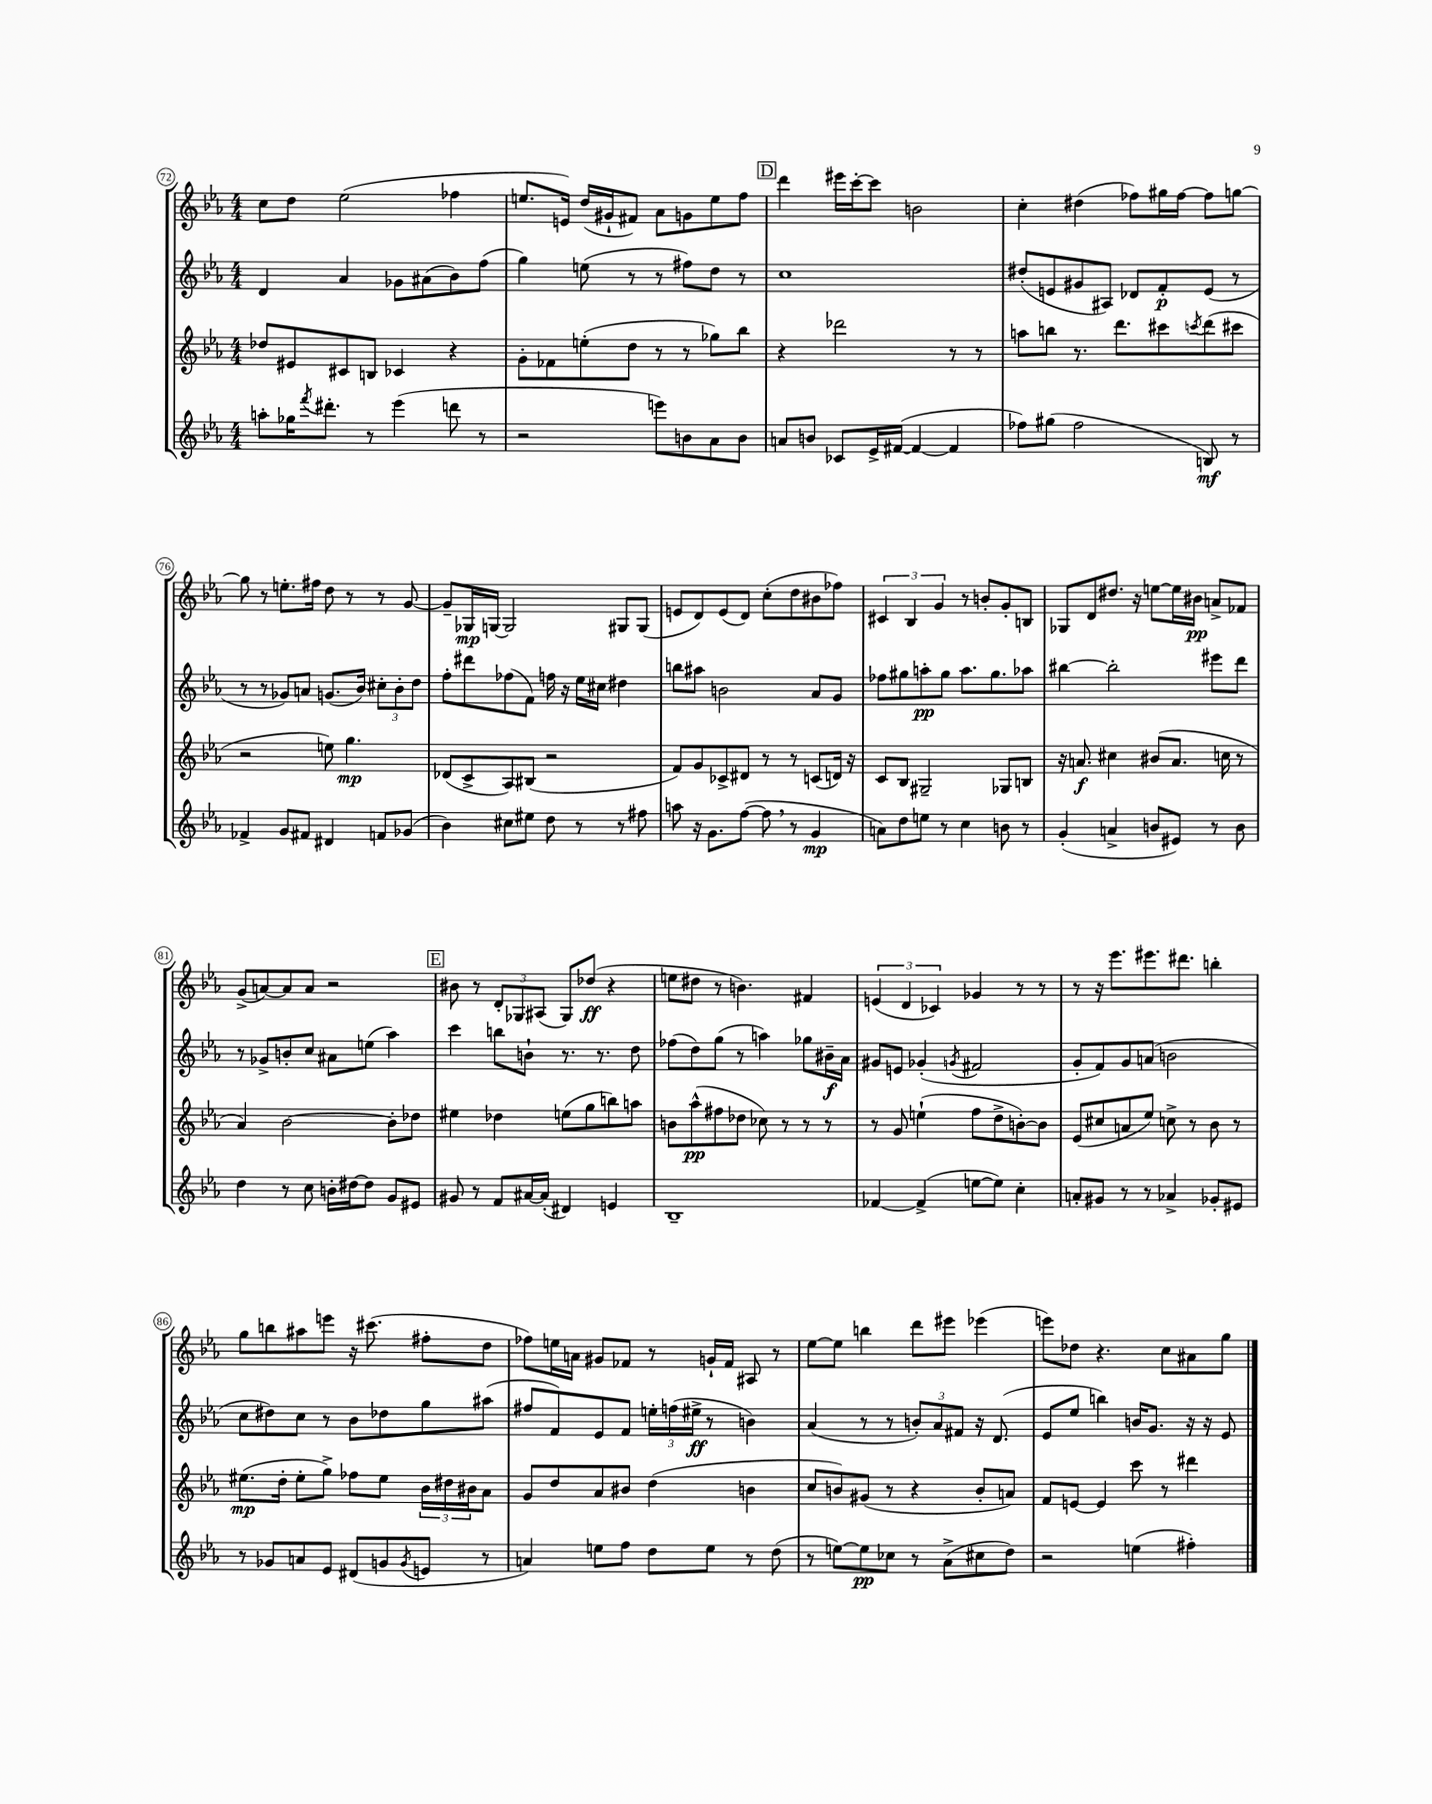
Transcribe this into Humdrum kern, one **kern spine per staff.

**kern	**kern	**kern	**kern
*staff4	*staff3	*staff2	*staff1
*clefG2	*clefG2	*clefG2	*clefG2
*k[b-e-a-]	*k[b-e-a-]	*k[b-e-a-]	*k[b-e-a-]
*M4/4	*M4/4	*M4/4	*M4/4
8aa'	8dd-	4d	8cc
16gg-	8e#	.	8dd
8qfff	.	.	.
8.ddd#'	.	.	.
.	8c#	4a-	(2ee-
8r	8B	.	.
(4eee-	4c-	8g-	.
.	.	(8a#	.
8ddd	4r	8b-)	4ff-
8r	.	(8ff	.
=	=	=	=
2r	8g'	4gg)	8.ee
.	8f-	.	.
.	.	.	16e)
.	(8ee'	(8ee	(16dd
.	.	.	16g#`
.	8dd	8r	8f#)
8eee)	8r	8r	8a-
8b	8r	8ff#)	8g
8a-	8gg-)	8dd	8ee
8b	8bb-	8r	8ff
=	=	=	=
8a	4r	1cc	4ddd
8b	.	.	.
8c-	2ddd-	.	16eee#
.	.	.	[16ccc'
16e-^	.	.	8ccc]
([16f#	.	.	.
4f#_	.	.	2b
4f#]	8r	.	.
.	8r	.	.
=	=	=	=
8ff-)	8aa	(8dd#'	4cc'
(8gg#	8bb	8e	.
2ff-	8.r	8g#	(4dd#
.	.	8A#)	.
.	8.ddd	.	.
.	.	8d-	8ff-)
.	8ccc#	8f'	16gg#
.	.	.	[16ff-
.	8qccc	.	.
8B)	(8ddd	(8e	8ff-]
8r	8ccc#	8r	[8gg
=	=	=	=
4f-^	2r	8r	8gg]
.	.	8r	8r
8g	.	8g-)	8.ee'
8f#	.	8a	.
.	.	.	16ff#
4d#	8ee)	(8.g	8dd
.	4.gg	.	8r
.	.	16b-)	.
8f	.	12cc#'	8r
.	.	12b-'	.
(8g-	.	.	[8g
.	.	12dd	.
=	=	=	=
4b-)	(8d-	8ff'	8g~]
.	8c^	8ddd#	16G-
.	.	.	[16G
8cc#	8A-)	(8ff-	2G]
8ee#	(8B#	8f)	.
8dd	2r	16ff	.
.	.	16r	.
8r	.	16ee-	.
.	.	16cc#	.
8r	.	4dd#	8G#
8ff#	.	.	(8G#
=	=	=	=
8aa	8f)	8bb	8e
16r	8g	8aa#	8d)
8.g	.	.	.
.	8c-^	2b	(8e
([8ff	8d#	.	8d)
8ff]	8r	.	(8cc'
8r	8r	.	8dd
4g	(8c	8a-	8b#
.	16d)	8g	8ff-)
.	16r	.	.
=	=	=	=
8a)	8c	8ff-	6c#
8dd	8B-	8gg#	.
.	.	.	6B-
8ee	2G#~	8aa'	.
.	.	.	6g
8r	.	8gg#	.
4cc	.	8.aa	8r
.	.	.	8b'
.	.	8.gg#	.
8b	8G-	.	8g'
8r	8B	8aa-	8B
=	=	=	=
(4g'	16r	[4bb#	8G-
.	8.a	.	.
.	.	.	8d
4a^	4cc#	2bb#']	8.dd#
.	.	.	16r
8b	(8b#	.	[8ee
8e#)	8.a	.	16ee]
.	.	.	16b#
8r	.	8eee#	8a^
.	16cc	.	.
8b	8r	8ddd	8f-
=	=	=	=
4dd	4a-)	8r	(8g^
.	.	8g-^	[8a)
8r	[2b-	8b'	8a]
8cc	.	8cc	8a
16b'	.	8a#	2r
[16dd#	.	.	.
8dd#]	.	(8ee	.
8g	8b-']	4aa-)	.
8e#	8dd-	.	.
=	=	=	=
8g#	4ee#	4ccc	8b#
8r	.	.	8r
8f	4dd-	8bb	12d'
.	.	.	12G-
[16a#	.	8b`	.
.	.	.	(12A#
(16a#']	.	.	.
4d#)	(8ee	8.r	8G-)
.	8gg	.	(8dd-
.	.	8.r	.
4e	8bb)	.	4r
.	8aa	8dd	.
=	=	=	=
1B-~	8b	(8ff-	8ee
.	(8aa-^^	8dd)	8dd#
.	8ff#	(8gg	8r
.	8dd-	8r	4.b)
.	8cc-)	4aa)	.
.	8r	.	.
.	8r	8gg-	4f#
.	8r	16b#~	.
.	.	16a-	.
=	=	=	=
[4f-	8r	8g#	(6e
.	8g	8e	.
.	.	.	6d
(4f-^]	(4ee`	(4g-'	.
.	.	.	6c-)
.	.	8qg	.
[8ee	8ff	2f#	4g-
8ee])	8dd^	.	.
4cc'	[8b')	.	8r
.	8b]	.	8r
=	=	=	=
8a'	(8e-	8g'	8r
8g#	8cc#	8f)	16r
.	.	.	8.eee-
8r	8a	8g	.
8r	8ee-)	(8a	8.eee#
4a-^	8cc^	2b	.
.	.	.	8.ddd#
.	8r	.	.
8g-'	8b-	.	4bb'
8e#	8r	.	.
=	=	=	=
8r	(8.ee#	8cc	8gg
8g-	.	8dd#)	8bb
.	16dd'	.	.
8a	8ee#'	8cc	8aa#
8e-	8gg^)	8r	8eee
(8d#	8ff-	8b-	16r
.	.	.	(8.ccc#
8g	8ee#	8dd-	.
8qg	.	.	.
8e	24b-	8gg	8ff#'
.	24dd#	.	.
.	24b#	.	.
8r	8a-	(8aa#	8dd
=	=	=	=
4a)	8g	8ff#	8ff-)
.	8dd	8f)	16ee
.	.	.	16a
8ee	8a-	8e-	8g#
8ff	8b#	8f	8f-
8dd	(4dd	24ee'	8r
.	.	(24ff	.
.	.	24ee#^	.
8ee	.	8r	16g`
.	.	.	16f-
8r	4b	4b)	8A#
(8dd	.	.	8r
=	=	=	=
8r	8cc	(4a-	[8ee-
[8ee)	8b)	.	8ee-]
8ee]	(8g#	8r	4bb
8cc-	8r	8r	.
8r	4r	12b')	8ddd
.	.	12a-	.
(8a-^	.	.	8eee#
.	.	12f#	.
8cc#	8b'	16r	(4eee-
.	.	(8.d	.
8dd)	8a)	.	.
=	=	=	=
2r	8f	8e-	8eee)
.	[8e	8ee-	8dd-
.	4e]	4bb)	4.r
(4ee	8ccc	16b	.
.	.	8.g	.
.	8r	.	8cc
4ff#')	4ddd#	16r	8a#
.	.	16r	.
.	.	8e-	8gg
==	==	==	==
*-	*-	*-	*-
